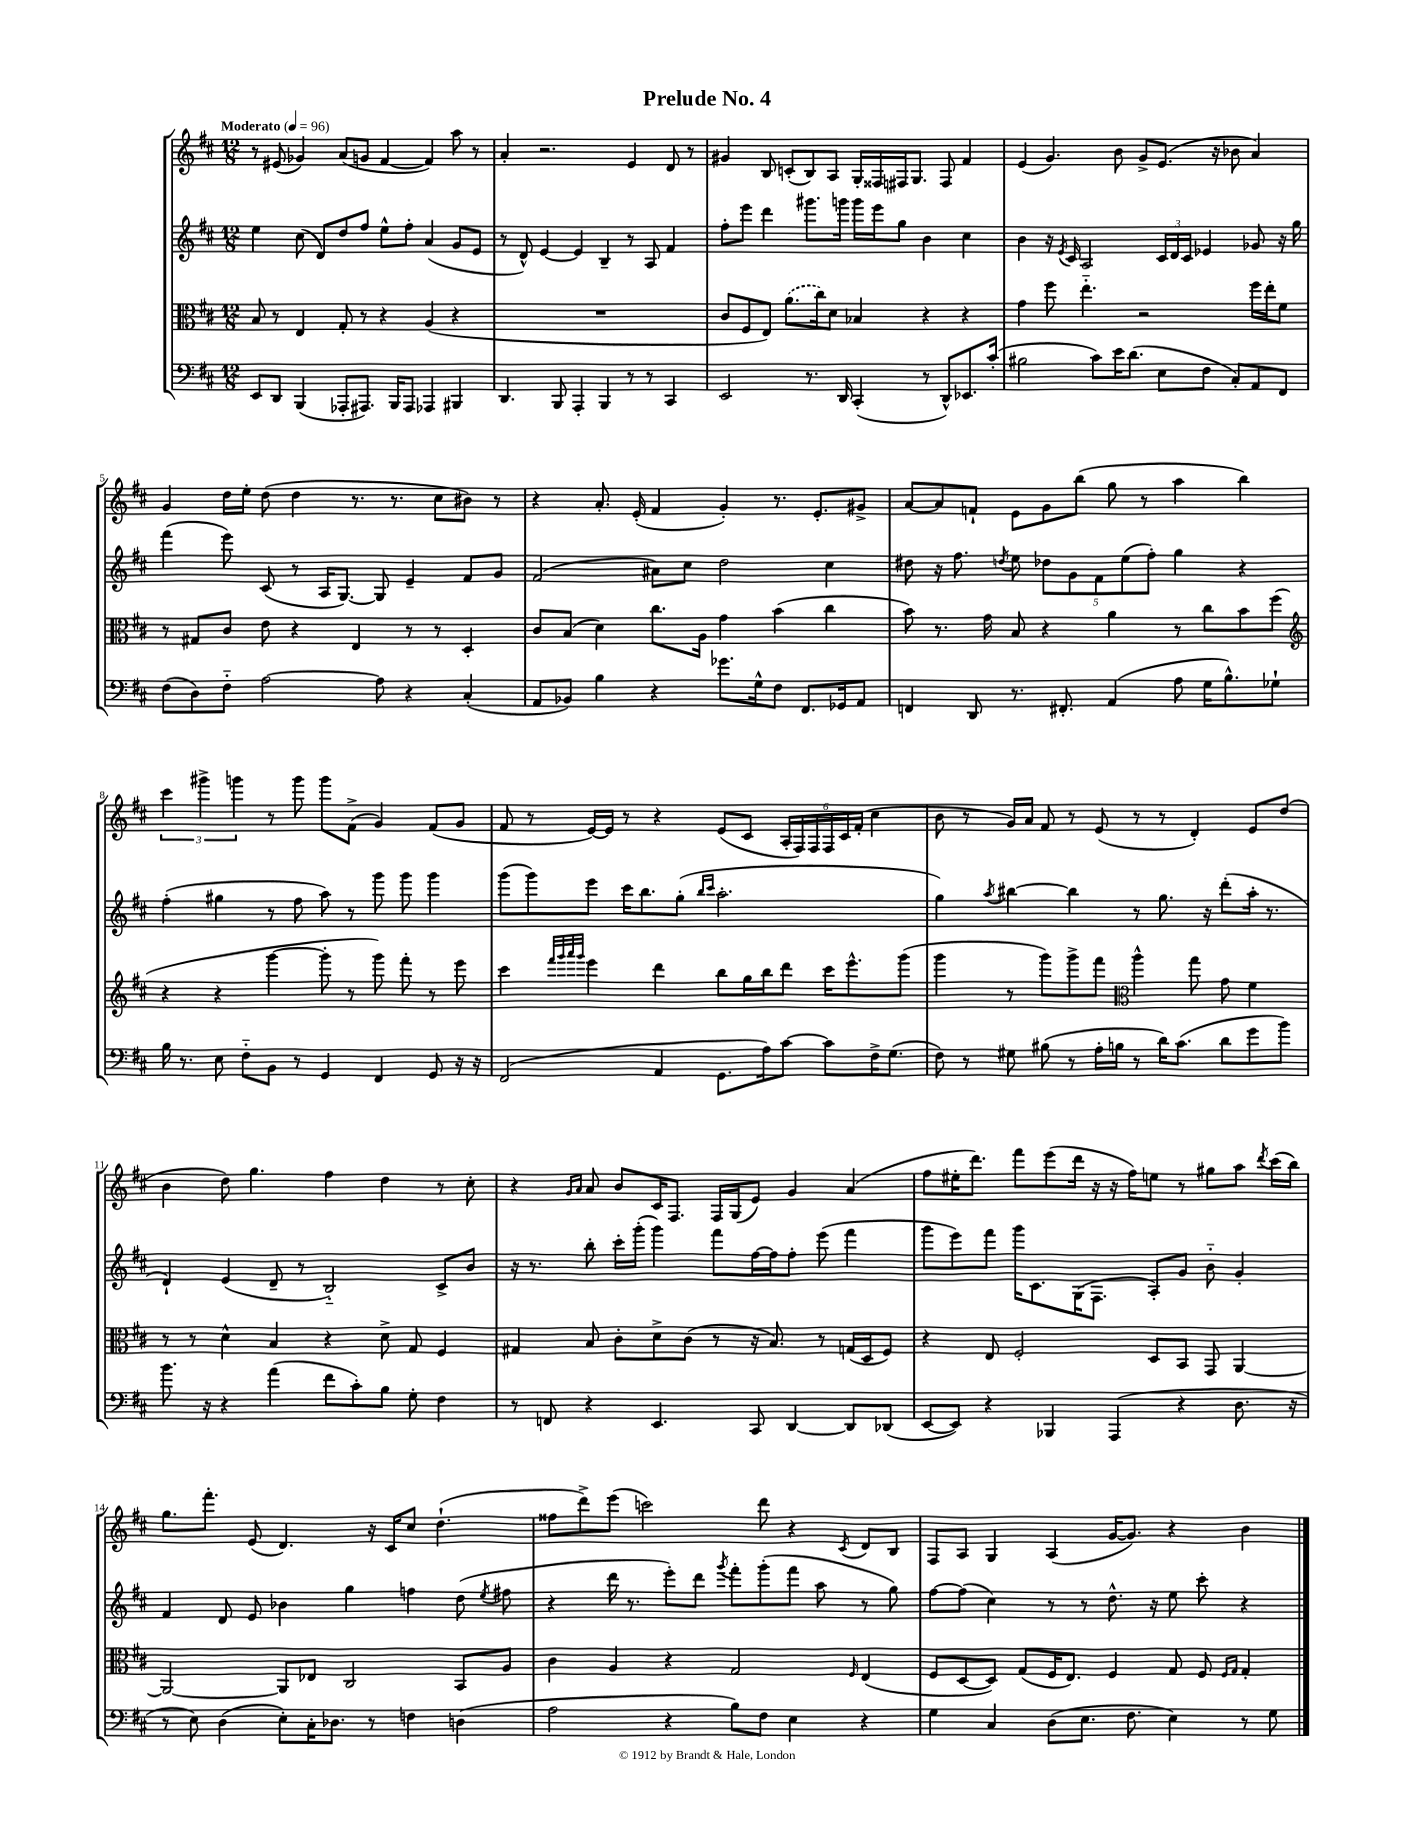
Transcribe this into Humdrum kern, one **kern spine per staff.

**kern	**kern	**kern	**kern
*staff4	*staff3	*staff2	*staff1
*clefF4	*clefC3	*clefG2	*clefG2
*k[f#c#]	*k[f#c#]	*k[f#c#]	*k[f#c#]
*M12/8	*M12/8	*M12/8	*M12/8
*MM96	*MM96	*MM96	*MM96
8EE/L	8B/	4ee\	8r
8DD/J	8r	.	(8e#/
(4BBB/	4E/	(8cc#\	4g-/)
.	.	8d/L)	.
8AAA-'/L	8G'/	8dd/	(8a/L
8.AAA#/J)	8r	8ff#/J	8g/J
.	4r	8ee^^\L	[4f#/
16BBB/LK	.	.	.
8AAA#/J	.	8ff#'\J	.
4AAA-/	(4A/	(4a/	4f#/])
4BBB#/	4r	8g/L	8aa\
.	.	8e/J	8r
=	=	=	=
4.DD/	1.r	8r	4a'/
.	.	8d^^/)	.
.	.	[4e/	2.r
8BBB/	.	.	.
4AAA'/	.	4e/]	.
4BBB/	.	4B~/	.
8r	.	8r	4e/
8r	.	8A/	.
4CC#/	.	4f#/	8d/
.	.	.	8r
=	=	=	=
2EE/	8c#/L	8ff#'\L	4g#/
.	8F#/	8eee\J	.
.	8E/J)	4ddd\	8B/
.	(8.a\L	.	(8c'/L
8.r	.	8.ggg#\L	8B/)
.	16cc#\k)	.	.
.	8d\J	.	8A/J
16DD/	.	16ggg\Jk	.
(4CC#'/	4B-/	16ggg\LL	16G'/LL
.	.	16eee\J	16F##/
.	.	8gg\J	16F#/J
.	.	.	8.G/J
8r	4r	4b\	.
8DD^^/L)	.	.	8F#/
8.EE-/	4r	4cc#\	4f#/
(16c#'/Jk	.	.	.
=	=	=	=
2B#\	4g\	4b\	(4e/
.	8ff#\	16r	4.g/)
.	.	8qe/	.
.	.	16c#/	.
.	4.ee'~\	2A/	.
8c#\L)	.	.	.
16e\K	.	.	8b\
(8.d\J	.	.	.
.	2r	.	8g^/L
8E\L	.	24c#/LL	(8.e/J
.	.	24d/	.
.	.	24c#/JJ	.
8F#\J	.	4e-/	.
.	.	.	16r
8C#'/L)	.	.	8b-\
8AA/	16ff#\LL	8g-/	4a/)
.	16ee'\J	.	.
8FF#/J	8f#\J	16r	.
.	.	16gg\	.
=	=	=	=
(8F#\L	8r	(4fff#\	4g/
8D\)	8G#/L	.	.
8F#'~\J	8c#/J	8eee\)	16dd\LL
.	.	.	16ee'\JJ
[2A\	8e\	(8c#/	(8dd\
.	4r	8r	4dd\
.	.	16A/LK	.
.	.	[8.G/J)	.
.	4E/	.	8.r
8A\]	.	8G/]	.
.	.	.	8.r
4r	8r	4e~/	.
.	8r	.	8cc#\L
(4C#'/	4D'/	8f#/L	8b#\J)
.	.	8g/J	8r
=	=	=	=
8AA/L	8c#/L	(2f#/	4r
8BB-/J)	(8B/J	.	.
4B\	4d\)	.	8.a'/
.	.	.	(16e'/
4r	8.cc#\L	8a#\L)	4f#/
.	.	8cc#\J	.
.	16A\Jk	.	.
8.g-\L	4g\	2dd\	4g'/)
16G^^\k	.	.	.
8F#\J	(4b\	.	8.r
8.FF#/L	.	.	.
.	.	.	8.e'/L
.	4cc#\	4cc#\	.
16GG-/k	.	.	.
8AA/J	.	.	8g#^/J
=	=	=	=
4FF/	8b\)	8dd#\	[8a/L
.	8.r	16r	8a/]
.	.	8.ff#\	.
8DD/	.	.	8f`/J
.	16g\	.	.
.	.	8qdd/	.
8.r	8B/	8ee\	8e\L
.	4r	10dd-\L	8g\
8.FF#'/	.	.	.
.	.	10g\	.
.	.	.	(8bb\J
.	.	10f#\	.
(4AA/	4a\	.	8gg\
.	.	(10ee\	.
.	.	.	8r
.	.	10ff#'\J)	.
8A\	8r	4gg\	4aa\
16G\LK	8cc#\L	.	.
8.B^^\)	.	.	.
.	8b\	4r	4bb\)
8G-`\J	(8ff#\J	.	.
=	=	=	=
*	*clefG2	*	*
16B\	4r	(4ff#'\	6ccc#\
8.r	.	.	.
.	.	.	6ggg#^\
8E\	4r	4gg#\	.
.	.	.	6ggg\
8F#'~\L	.	.	.
8BB\J	[4ggg\	8r	8r
8r	.	8ff#\	8ggg\
4GG/	8ggg'\]	8aa\)	8ggg\L
.	8r	8r	(8f#^\J
4FF#/	8ggg\)	8ggg\	4g/)
.	8fff#'\	8ggg\	.
8GG/	8r	4ggg\	(8f#/L
16r	8eee\	.	8g/J
16r	.	.	.
=	=	=	=
(2FF#/	4ccc#\	(8ggg\L	8f#/
.	.	8ggg\)	8r
.	32qqfff#/LLL	.	.
.	32qqggg/	.	.
.	32qqaaa/	.	.
.	32qqggg/JJJ	.	.
.	4eee\	8eee\J	[16e/LL)
.	.	.	16e/]JJ
.	.	16ccc#\LK	8r
.	.	8.bb\	.
4AA/	4ddd\	.	4r
.	.	(8gg'\J	.
.	.	16qqbb/LL	.
.	.	16qqccc#/JJ	.
8.GG\L	8bb\L	2.aa'\	(8e/L
.	16gg\L	.	8c#/J
16A\k)	16bb\J	.	.
[8c#\J	8ddd\J	.	24A'/LL
.	.	.	24F#/)
.	.	.	24F#/
8c#\]L	16ccc#\LK	.	24F#/
.	.	.	24c#/
.	8.eee^^\	.	.
.	.	.	(24f#'/JJ
16F#^\K	.	.	4cc#\
(8.G\J	.	.	.
.	(8ggg\J	.	.
=	=	=	=
8F#\)	4ggg\	4gg\)	8b\
8r	.	.	8r
.	.	8qaa/	.
8G#\	8r	[4bb#\	16g/LL)
.	.	.	16a/JJ
(8B#\	8ggg\L)	.	8f#/
8r	8ggg^\	4bb#\]	8r
16A'\LL	8fff#\J	.	(8e/
16B\JJ	.	.	.
*	*clefC3	*	*
8r	4aa^^\	8r	8r
16d\LK)	.	8.gg\	8r
(8.c#\J	.	.	.
.	8gg\	.	4d'/)
.	.	16r	.
8d\L	8g\	(8ddd'\L	.
8g\	4f#\	16aa'\Jk	8e/L
.	.	8.r	.
8b\J)	.	.	(8dd/J
=	=	=	=
8.b\	8r	4d`/)	4b\
.	8r	.	.
16r	.	.	.
4r	4d^^\	(4e/	8dd\)
.	.	.	4.gg\
(4a\	4B/	8d~/	.
.	.	8r	.
8f#\L	4r	2B'~/)	4ff#\
8c#'\)	.	.	.
8B\J	8d^\	.	4dd\
8G'\	8G/	.	.
4F#\	4F#/	8c#^/L	8r
.	.	8b/J	8cc#'\
=	=	=	=
8r	4G#/	16r	4r
.	.	8.r	.
8FF/	.	.	.
.	.	.	16qqg/LL
.	.	.	16qqa/JJ
4r	8B/	8bb'\	8a/
.	8c#'\L	16ccc#'\LL	8b/L
.	.	(16ggg'\JJ	.
4.EE/	8d^\	4ggg\)	16c#/K
.	.	.	8.F#/J
.	(8c#\J	.	.
.	8r	8fff#\L	16F#/LL
.	.	.	(16G/J
8CC#/	16r	[16ff#\L	8e/J)
.	8.B/)	16ff#\]J	.
[4DD/	.	8ff#'\J	4g/
.	8r	(8eee\	.
8DD/]L	(16G/LL	4fff#\	(4a/
.	16D/J	.	.
(8DD-/J	8F#/J)	.	.
=	=	=	=
[8EE/L	4r	8ggg\L	8ff#\L
8EE/]J)	.	8eee\)	16ee#'\K
.	.	.	8.ddd\J)
4r	8E/	8fff#\J	.
.	2F#'/	16ggg\LK	8fff#\L
.	.	8.c#\	.
4BBB-/	.	.	(8eee\
.	.	(16G\K	16ddd\Jk
.	.	8.F#\J	16r
(4AAA/	.	.	16r
.	.	.	16ff#\LK)
.	8D/L	8A'/L)	8ee\J
4r	8BB/J	8g/J	8r
.	8GG/	8b'~\	8gg#\L
8.D\	[4AA/	4g'/	8aa\J
.	.	.	8qddd/
.	.	.	(16ccc#\LL
16r	.	.	16bb\JJ)
=	=	=	=
8r	2AA/_	4f#/	8.gg\L
8E\)	.	.	.
.	.	.	8.fff#'\J
(4D\	.	8d/	.
.	.	8e/	(8e/
8E'\L)	8AA/]L	4b-\	4.d/)
16C#'\K	8E-/J	.	.
8.D-\J	.	.	.
.	2C#/	4gg\	.
8r	.	.	16r
.	.	.	16c#/LK
4F\	.	4ff\	8cc#/J
.	.	.	(4.dd`\
(4D\	8BB/L	(8dd\	.
.	.	8qee/	.
.	8A/J	8ff#\	.
=	=	=	=
2A\	4c#\	4r	8ff##\L
.	.	.	8ddd^\)
.	4A/	16ddd\	(8eee\J
.	.	8.r	.
.	.	.	2ccc\)
4r	4r	8eee'\L)	.
.	.	8ddd\J	.
.	.	8qggg/	.
8B\L)	2G/	8fff#'\L	.
8F#\J	.	(8ggg'\	8ddd\
4E\	.	8fff#\J	4r
.	.	8aa\	.
.	16qqF#/	.	8qc#/
4r	(4E/	8r	8d/L
.	.	8gg\)	8B/J
=	=	=	=
4G\	8F#/L	[8ff#\L	8F#/L
.	[8D/	(8ff#\]J	8A/J
4C#/	8D/]J)	4cc#\)	4G/
.	(8G/L	.	.
(8D\L	16F#/K	8r	(4A/
.	8.E/J)	.	.
8.E\J	.	8r	.
.	4F#/	8.dd^^\	[16g/LK
8.F#\	.	.	8.g/]J)
.	.	16r	.
4E\)	8G/	8ee\	4r
.	8F#/	8ccc#'\	.
.	16qqF#/LL	.	.
.	16qqG/JJ	.	.
8r	4G'/	4r	4b\
8G\	.	.	.
==	==	==	==
*-	*-	*-	*-
